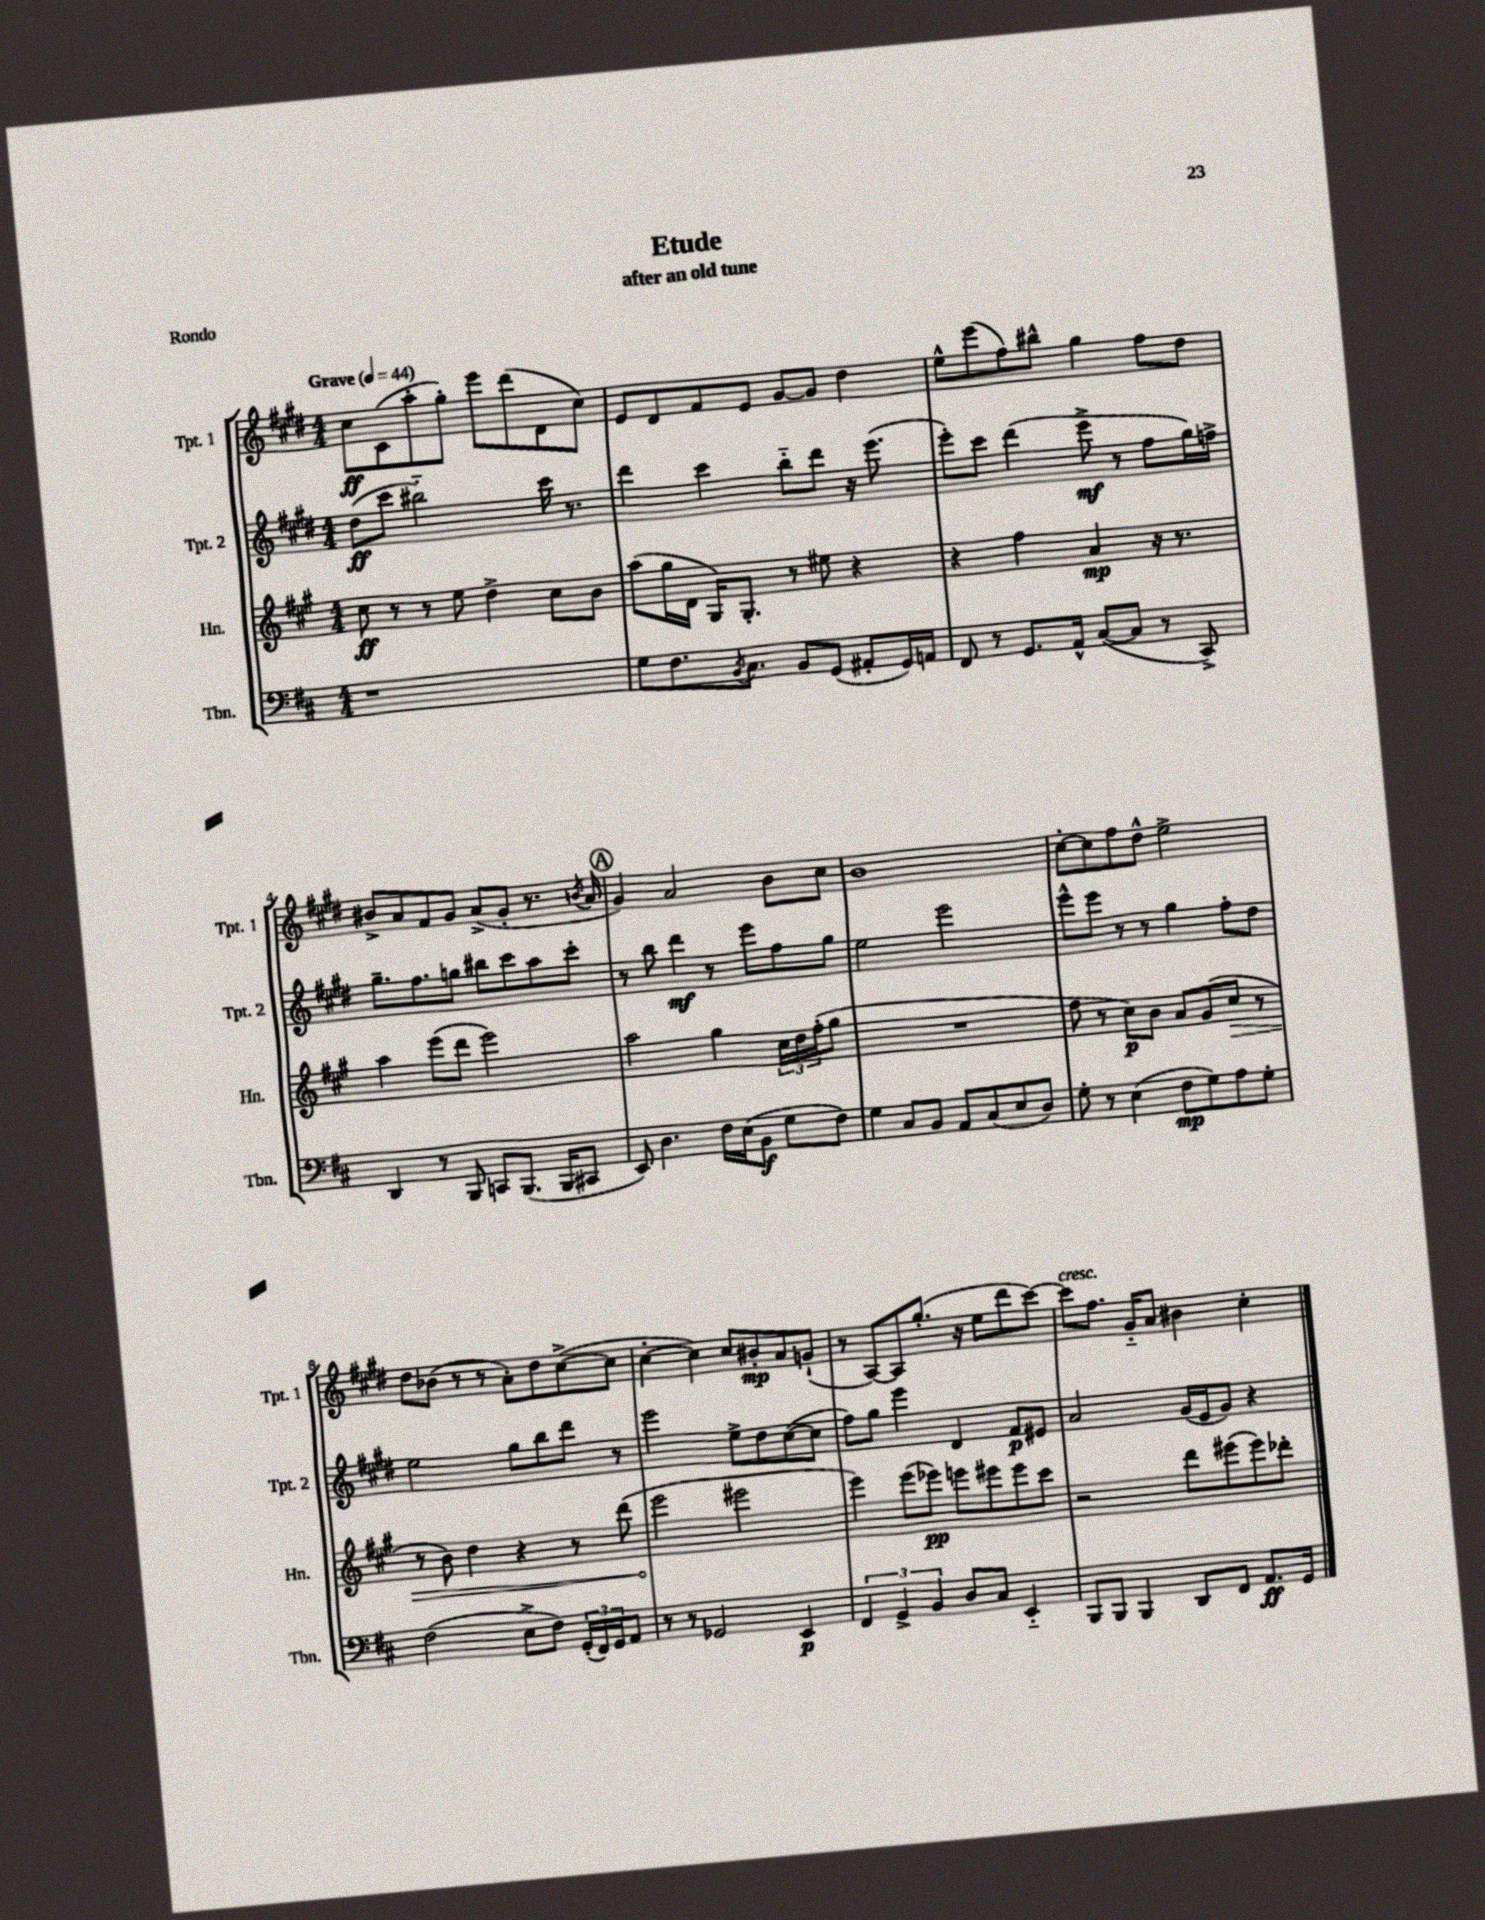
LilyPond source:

\header { title = "Etude" subtitle = "after an old tune" piece = "Rondo" }
<<
\new StaffGroup <<
\new Staff = "s0" \with { instrumentName = "Tpt. 1" shortInstrumentName = "Tpt. 1" } {
    \clef treble \key e \major \numericTimeSignature \time 4/4 \tempo "Grave" 4 = 44
    cis''8\ff cis'8( a''8-. gis''8-.) e'''8 dis'''8( dis'8 cis''8) |
    e'8 dis'8 fis'8 e'8 gis'8~ gis'8 dis''4 |
    e''8-^ e'''8( fis''8) bis''8-^ gis''4 fis''8 dis''8 |
    bis'8-> a'8 fis'8 gis'8 a'8->( gis'8-. r8. \acciaccatura { b'8 } a'16 |
    \mark \markup { \circle "A" } gis'4) a'2 b'8 cis''8 |
    b'1 |
    cis''8~-. cis''8 fis''8 dis''8-^ e''2-> |
    dis''8 bes'8( r8 r8 a'8-.) dis''8 cis''8~->( cis''8 |
    cis''4~-. cis''4) cis''8 bis'8-.\mp a'8 g'8-!( |
    r8 a8~) a8 gis''8.-.( r16 e''8 dis'''8 cis'''8~) |
    cis'''8^\markup { \italic "cresc." } fis''8. gis'16-_ a'8 bis'4 cis''4-. \bar "|." |
}
\new Staff = "s1" \with { instrumentName = "Tpt. 2" shortInstrumentName = "Tpt. 2" } {
    \clef treble \key e \major \numericTimeSignature \time 4/4
    dis''8\ff( cis'''8 bis''2-_) cis'''16 r8. |
    dis'''4 cis'''4 b''8-_ dis'''8 r16 e'''8.( |
    e'''8-.) cis'''8 dis'''4( e'''8->\mf r8 fis''8 gis''16) f''16-> |
    gis''8.-- fis''8. g''8 bis''8 cis'''8 a''8 cis'''8-. |
    \mark \markup { \circle "A" } r8 b''8 dis'''4\mf r8 e'''8 fis''8 gis''8 |
    e''2 e'''2 |
    e'''8-^ e'''8 r8 r8 gis''4 fis''8-. dis''8 |
    e''2 gis''8 b''8 dis'''8 r8 |
    e'''2 e''8-> dis''8 cis''8~( cis''8 |
    fis''8) gis''8 e'''4 dis'4 fis'8\p eis'8 |
    a'2 gis'16( e'16 gis'8) r4 \bar "|." |
}
\new Staff = "s2" \with { instrumentName = "Hn." shortInstrumentName = "Hn." } {
    \clef treble \key a \major \numericTimeSignature \time 4/4
    cis''8\ff r8 r8 e''8 d''4-> cis''8 b'8 |
    a''8( gis''16 d'16 gis16) gis8.-. r8 eis''8 r4 |
    r4 fis''4 a'4\mp r16 r8. |
    a''4 e'''8( d'''8 e'''2) |
    \mark \markup { \circle "A" } a''2 gis''4 \tuplet 3/2 { cis''16 d''16 fis''16-.( } gis''8 |
    R1 |
    fis''8 r8 cis''8\p) b'8 a'8 gis'8( \once \override Hairpin.circled-tip = ##t cis''8\> r8 |
    r8 b'8) d''4 r4 r8 d'''8( |
    e'''2\! eis'''2 |
    e'''4) e'''8( ees'''8\pp) e'''8 eis'''8 eis'''8 cis'''8 |
    r2 d'''8 eis'''8( eis'''8) des'''8-. \bar "|." |
}
\new Staff = "s3" \with { instrumentName = "Tbn." shortInstrumentName = "Tbn." } {
    \clef bass \key d \major \numericTimeSignature \time 4/4
    r1 |
    g8 fis8. \acciaccatura { b,8 } cis8. b,8 g,8( ais,8-. g,16) a,16 |
    fis,8 r8 g,8. a,16-^ cis8~( cis8 r8 cis,8->) |
    d,4 r8 b,,8 c,8 b,,8.( b,,16 cis,8 |
    \mark \markup { \circle "A" } e,8) d4. fis16 e16( b,8\f g8 fis8) |
    g4 cis8 b,8 a,8 cis8( e8 d8) |
    g8-. r8 e4( fis8\mp g8) a8 g8-. |
    fis2( e8-> fis8) \tuplet 3/2 { g,16-.( fis,16) g,16 } a,8 |
    r8 r8 ges,2 e,4\p |
    \tuplet 3/2 { fis,4 g,4-> b,4 } d8 cis8 e,4-_ |
    b,,8 b,,8 b,,4 d,8 fis,8 a,8.\ff g,16 \bar "|." |
}
>>
>>
